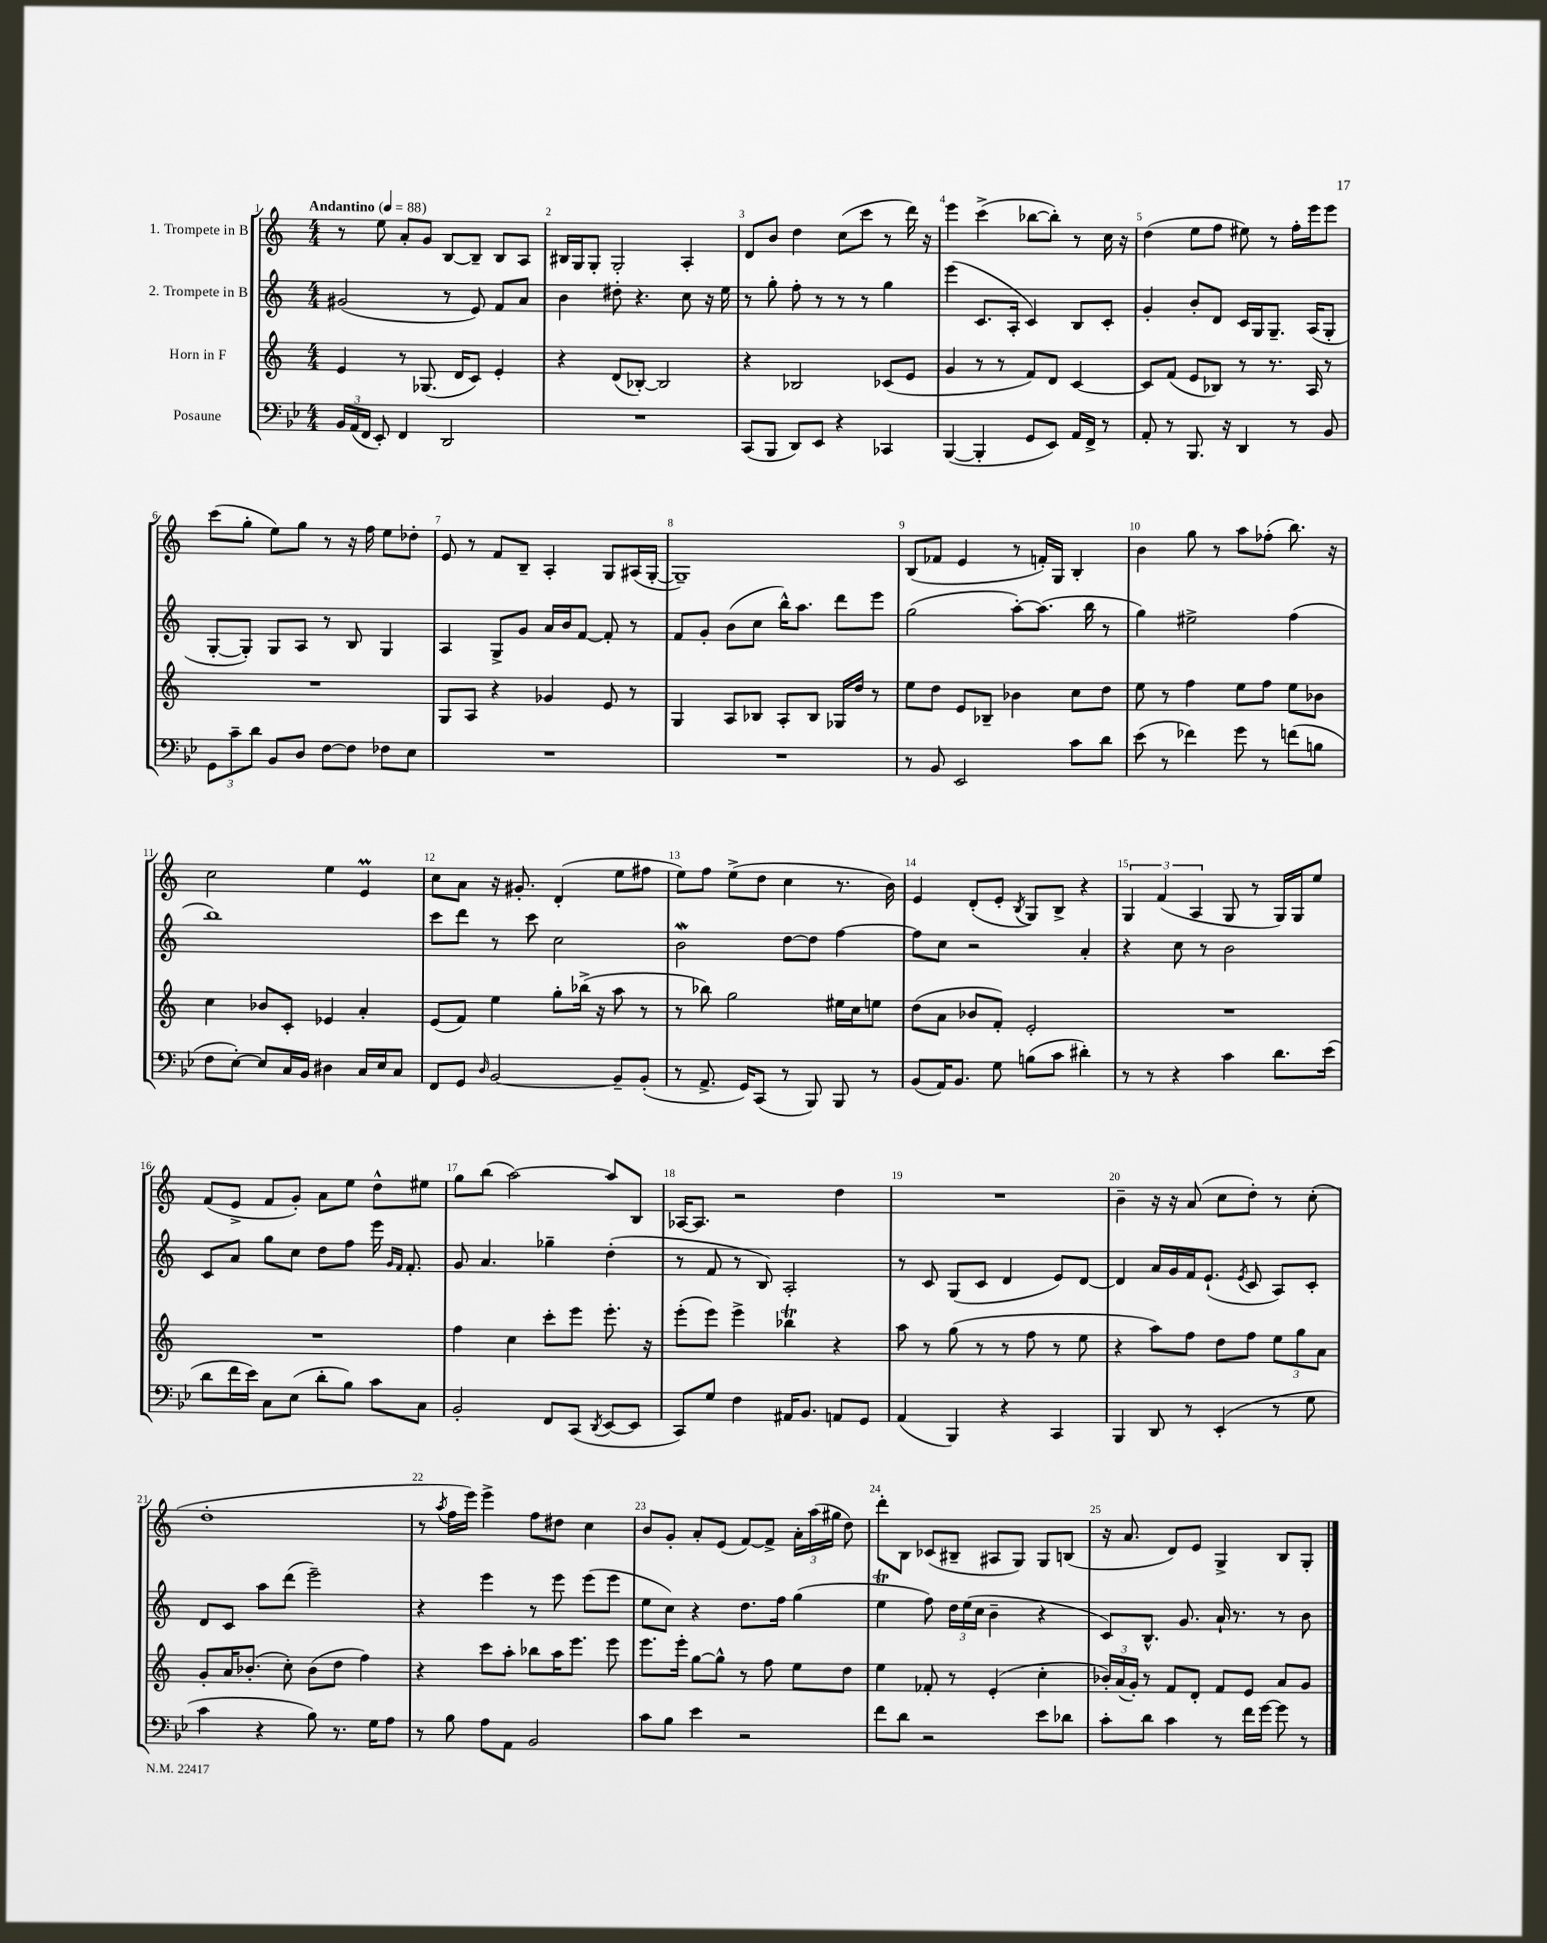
<<
\new StaffGroup <<
\new Staff = "s0" \with { instrumentName = "1. Trompete in B" } {
    \clef treble \key c \major \numericTimeSignature \time 4/4 \tempo "Andantino" 4 = 88
    \autoBeamOff r8 e''8 a'8[-. g'8] b8[~ b8]-- b8[ a8] |
    bis16[ g16 g8]-. g2-. a4-. |
    d'8[ b'8] d''4 c''8[( c'''8] r8 d'''16) r16 |
    e'''4 c'''4->( bes''8[~ bes''8]-.) r8 c''16 r16 |
    d''4( e''8[ f''8] eis''8) r8 f''16[-. e'''16 e'''8] |
    c'''8[( g''8]-. e''8[) g''8] r8 r16 f''16 e''8[ des''8]-. |
    e'8 r8 f'8[ b8]-- a4-. g8[ ais16( g16]~-. |
    g1--) |
    b8[( fes'8] e'4 r8 f'16[-.) g16] b4-. |
    b'4 g''8 r8 a''8[ fes''8]-.( b''8.) r16 |
    c''2 e''4 e'4\prall |
    c''8[ a'8] r16 gis'8.-. d'4-.( e''8[ fis''8] |
    e''8[) f''8] e''8[->( d''8] c''4 r8. b'16) |
    e'4 d'8[-.( e'8]-. \acciaccatura { b8 } g8[) b8]-> r4 |
    \tuplet 3/2 { g4 f'4( a4 } g8 r8 g16[) g16 e''8] |
    f'8[( e'8]-> f'8[ g'8]-.) a'8[ e''8] d''8[-^ eis''8] |
    g''8[ b''8]( a''2~) a''8[ b8] |
    aes16[~ aes8.] r2 d''4 |
    R1 |
    b'4-- r16 r16 a'8( c''8[ d''8]-.) r8 c''8-.( |
    d''1-. |
    r8 \acciaccatura { a''8 } f''16[ e'''16]) e'''4-> f''8[ dis''8] c''4 |
    b'8[ g'8]-. a'8[-. e'8]( f'8[~) f'8]-> \tuplet 3/2 { a'16[-. a''16( gis''16] } d''8) |
    d'''8[-. b8] ces'8[( bis8]-- ais8[ g8]) g8[ b8]( |
    r16 a'8. d'8[) e'8] g4-> b8[ g8]-. \bar "|." |
}
\new Staff = "s1" \with { instrumentName = "2. Trompete in B" } {
    \clef treble \key c \major \numericTimeSignature \time 4/4
    \autoBeamOff gis'2( r8 e'8) f'8[ a'8] |
    b'4 dis''8-. r4. c''8 r16 e''16 |
    r8 g''8-. f''8-. r8 r8 r8 g''4 |
    e'''4( c'8.[ a16]-. c'4) b8[ c'8]-. |
    g'4-. b'8[-. d'8] c'16[ g16 g8.]-- a16[( g8]-. |
    g8[~-. g8]-.) g8[ a8] r8 b8 g4 |
    a4 g8[-> g'8] a'16[ b'16 f'8]~ f'8-. r8 |
    f'8[ g'8]-. b'8[( c''8] b''16[-^) a''8.] d'''8[ e'''8] |
    g''2( a''8[~-.) a''8.]( b''16 r8 |
    g''4) eis''2-> f''4( |
    b''1) |
    c'''8[ d'''8] r8 c'''8 c''2 |
    b'2\mordent d''8[~ d''8] f''4~ |
    f''8[ c''8] r2 a'4-. |
    r4 c''8 r8 b'2 |
    c'8[ a'8] g''8[ c''8] d''8[ f''8] e'''16 \grace { g'16[ f'16] } f'8.-. |
    g'8 a'4. ges''4-- d''4-.( |
    r8 f'8 r8 b8) a2-. |
    r8 c'8 g8[( c'8] d'4 e'8[) d'8]~ |
    d'4 a'16[ g'16 f'16 e'8.]-!( \acciaccatura { e'8 } c'8 a8[) c'8]-. |
    d'8[ c'8] a''8[ d'''8]( e'''2--) |
    r4 e'''4 r8 e'''8 e'''8[( e'''8] |
    e''8[ c''8]) r4 d''8.[ f''16] g''4( |
    e''4\trill f''8) \tuplet 3/2 { d''16[ e''16( c''16] } b'4-- r4 |
    c'8[) b8.]-^ g'8. a'16-! r8. r8 b'8 \bar "|." |
}
\new Staff = "s2" \with { instrumentName = "Horn in F" } {
    \clef treble \key c \major \numericTimeSignature \time 4/4
    \autoBeamOff e'4 r8 ges8.( d'16[ c'8]) e'4-. |
    r4 d'8[( bes8]~-.) bes2 |
    r4 bes2 ces'8[( e'8] |
    g'4 r8 r8 f'8[) d'8] c'4~ |
    c'8[ f'8]( e'8[ bes8]) r8 r8. a16 r8 |
    R1 |
    g8[ a8] r4 ges'4 e'8 r8 |
    g4 a8[ bes8] a8[-. bes8] ges16[ d''16] r8 |
    e''8[ d''8] e'8[ bes8]-- bes'4 c''8[ d''8] |
    e''8 r8 f''4 e''8[ f''8] e''8[ bes'8] |
    c''4 bes'8[ c'8]-. ees'4 a'4-. |
    e'8[( f'8]) e''4 g''8[-. bes''16]->( r16 a''8 r8 |
    r8 bes''8) g''2 eis''16[ c''16 e''8] |
    d''8[( a'8] bes'8[ f'8]-.) e'2-. |
    R1 |
    R1 |
    f''4 c''4 c'''8[-. e'''8] e'''8.-. r16 |
    e'''8[-.( e'''8]) e'''4-> bes''4\trill r4 |
    a''8 r8 g''8( r8 r8 f''8 r8 e''8 |
    r4 a''8[) f''8] d''8[ f''8] \tuplet 3/2 { e''8[ g''8 a'8] } |
    g'8[-. a'16 bes'8.]-.( c''8-.) bes'8[( d''8] f''4) |
    r4 c'''8[ a''8]-. bes''8[ a''16 e'''8.] e'''8 |
    e'''8.[ e'''16]-. g''8[~ g''8]-^ r8 f''8 e''8[ d''8] |
    e''4 fes'8-. r8 e'4-.( c''4-. |
    \tuplet 3/2 { bes'16[-.) a'16( g'16]-.) } r8 f'8[ d'8]-. f'8[ e'8] a'8[ g'8] \bar "|." |
}
\new Staff = "s3" \with { instrumentName = "Posaune" } {
    \clef bass \key bes \major \numericTimeSignature \time 4/4
    \autoBeamOff \tuplet 3/2 { bes,16[ a,16( f,16] } ees,8-.) f,4 d,2 |
    R1 |
    c,8[( bes,,8] d,8[) ees,8] r4 ces,4 |
    bes,,4~( bes,,4-. g,8[ ees,8]) a,16[ f,16]-> r8 |
    a,8-. r8 bes,,8. r16 d,4 r8 bes,8 |
    \tuplet 3/2 { g,8[ c'8-- d'8] } bes,8[ d8] f8[~ f8] fes8[ ees8] |
    R1 |
    R1 |
    r8 bes,8 ees,2 c'8[ d'8] |
    ees'8( r8 fes'4) g'8 r8 f'8[( b8] |
    f8[ ees8]~-.) ees8[ c16 bes,16] dis4 c16[ ees16 c8] |
    f,8[ g,8] \grace { d16 } bes,2~ bes,8[-- bes,8]-.( |
    r8 a,8.-> g,16[) c,8]( r8 bes,,8) bes,,8 r8 |
    bes,8[( a,16) bes,8.] g8 b8[( c'8] dis'4-.) |
    r8 r8 r4 c'4 d'8.[ ees'16]( |
    d'8[ f'16 ees'16]) c8[ ees8]( d'8[-. bes8]) c'8[ c8] |
    bes,2-. f,8[ c,8]( \acciaccatura { d,8 } ees,8[~ ees,8] |
    c,8[) g8] f4 ais,16[ bes,8.] a,8[ g,8] |
    a,4( bes,,4) r4 c,4 |
    bes,,4 d,8 r8 ees,4-.( r8 g8 |
    c'4 r4 bes8) r8. g16[ a8] |
    r8 bes8 a8[ a,8] bes,2 |
    c'8[ bes8] ees'4 r2 |
    f'8[ d'8] r2 ees'8[ des'8] |
    c'8[-. d'8] c'4 r8 f'16[ g'16]~ g'8 r8 \bar "|." |
}
>>
>>
\layout { \context { \Score \override BarNumber.break-visibility = ##(#f #t #t) barNumberVisibility = #all-bar-numbers-visible } }
